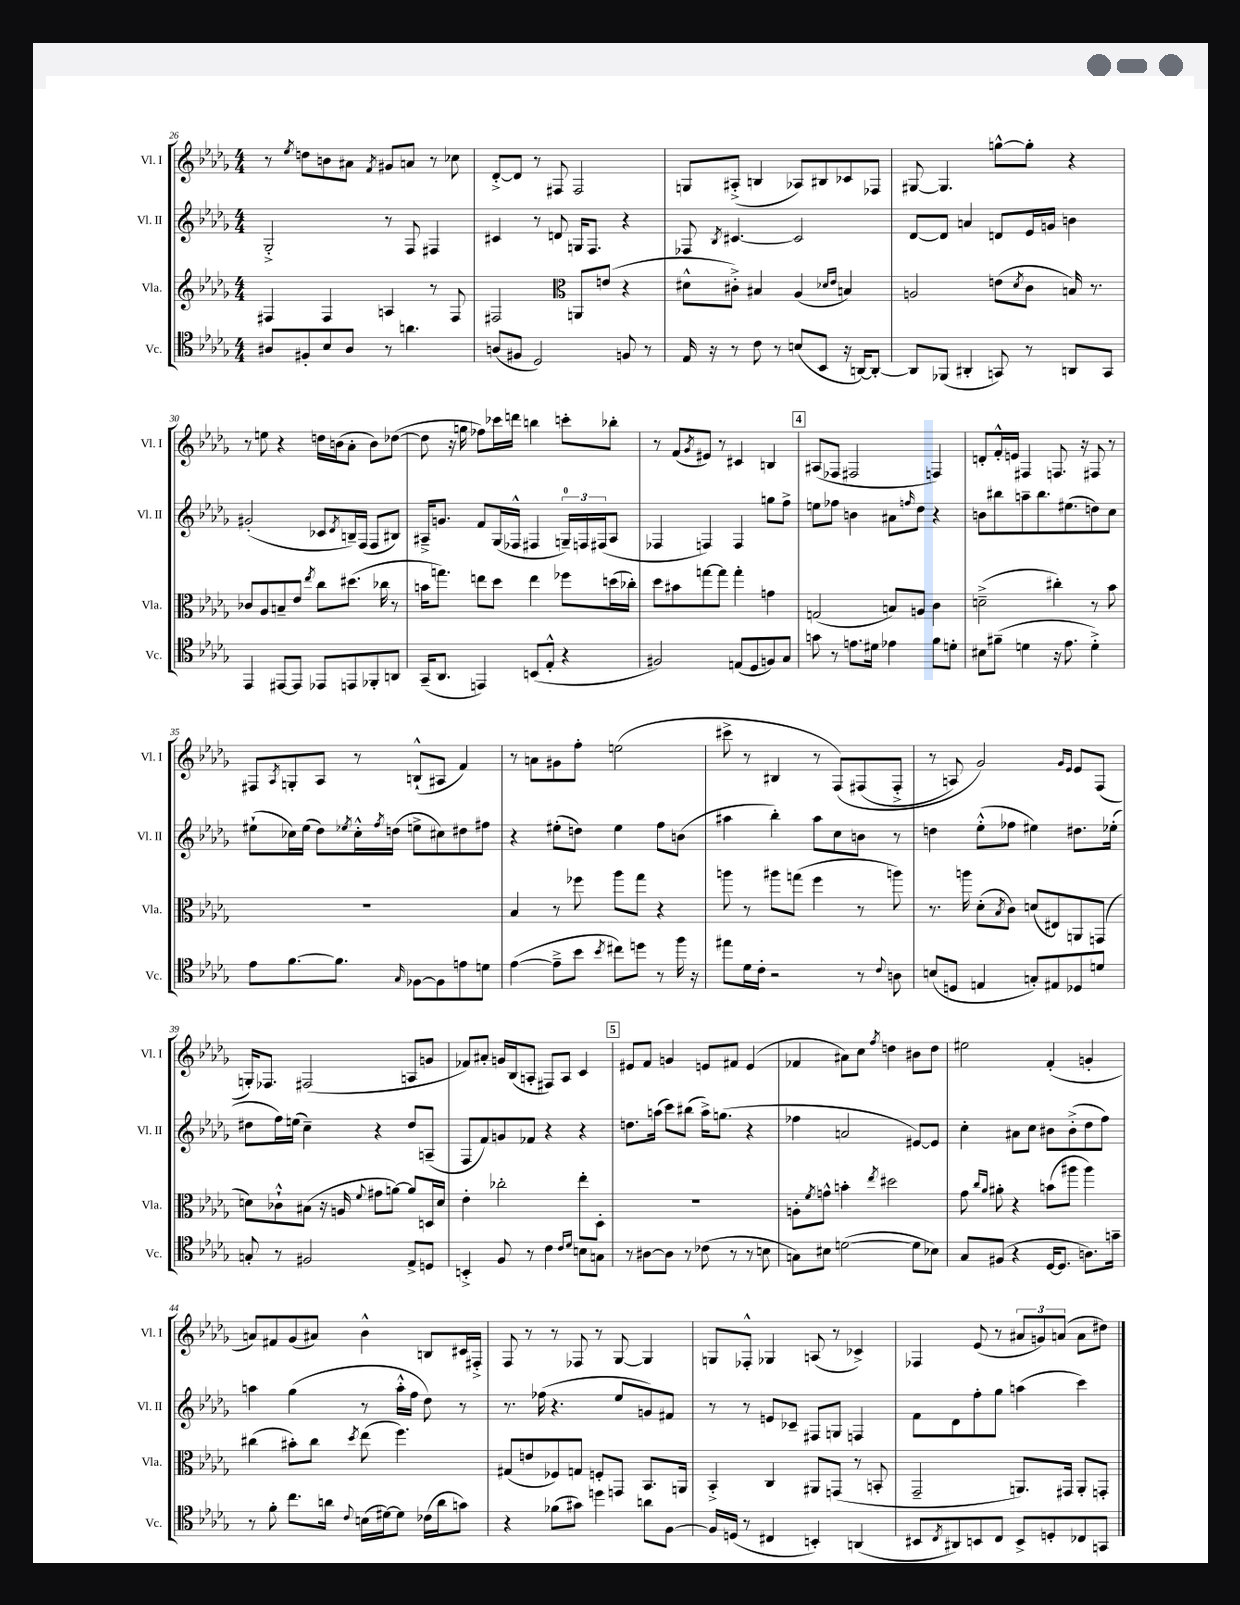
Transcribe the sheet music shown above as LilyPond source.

<<
\new StaffGroup <<
\new Staff = "s0" \with { instrumentName = "Vl. I" shortInstrumentName = "Vl. I" } {
    \clef treble \key des \major \numericTimeSignature \time 4/4
    r8 \acciaccatura { ees''8 } d''8 b'8 ais'8 \acciaccatura { f'8 } gis'8 a'8 r8 ces''8 |
    des'8~-.-> des'8 r8 fis8 fis2 |
    g8 ais8-.->( b4 aes8) bis8 ces'8 fes8 |
    gis8~ gis4. g''8~-^ g''8-. r4 |
    r8 e''8 r4 d''16 b'16( aes'8-. b'8) des''8~( |
    des''8 r16 g''16 fes''8) ces'''16 d'''16 b''4 c'''8-. bes''8-. |
    r8 f'8( \acciaccatura { ges'8 } eis'8) r8 cis'4 b4 |
    \mark \markup { \box "4" } ais8( fes8 fis2 f4) |
    d'8-. f'16-.-^ e'16 fis4 f8. r16 fis8 r8 |
    fis8 \acciaccatura { aes8 } g8-. aes8 r8 b8-!-^( ais8 f'4) |
    r8 a'8 gis'8 f''8-. e''2( |
    cis'''8-> r8 bis4 r8 f8)\( fis8( fis8-.-> |
    r8 a8) ges'2\) \grace { ges'16 ees'16 } ees'8 f8( |
    g16-.) fes8. fis2( a8 g'8 |
    fes'8) ais'8-. g'16 bes16( a8-. fis8) a8 c'4 |
    \mark \markup { \box "5" } eis'8 f'8 g'4 e'8 fis'8 e'4( |
    fes'4 ais'8) c''8 \acciaccatura { f''8 } d''4 bis'8 d''8 |
    eis''2 f'4-.( g'4-. |
    a'8) fis'8 ges'8( ais'8) bes'4-^ b8 cis'16 fis16-.-> |
    f8 r8 r8 fes8 r8 ges8~ ges4 |
    g8 fes8-.-^ ges4 a8( r8 ces'4->) |
    fes4 ees'8( r8 \tuplet 3/2 { ais'8 g'8) a'8( } a'8 dis''8) \bar "|." |
}
\new Staff = "s1" \with { instrumentName = "Vl. II" shortInstrumentName = "Vl. II" } {
    \clef treble \key des \major \numericTimeSignature \time 4/4
    ges2-.-> r8 f8 fis4 |
    cis'4 r8 d'8 g16 f8. r4 |
    fes8 \acciaccatura { bes8 } cis'4.~ cis'2 |
    des'8~ des'8 a'4 d'8 ees'16 g'16 b'4 |
    gis'2-.( ces'8 \acciaccatura { des'8 } b16--) f16( f8 bis8) |
    ais16---> g'8. f'8 ges16( fes16-^ fis4 \tuplet 3/2 { g16-0--) f16 fis16( } ais8 |
    fes4 f4) f4 g''8 f''8-> |
    \mark \markup { \box "4" } e''8 fes''8 b'4 ais'8 \grace { f''16 } des''8 r4 |
    b'8 bis''8 a''8-- bis''8. eis''8.( d''8) c''8 |
    eis''8-!( ces''16) eis''16( des''8) \acciaccatura { ees''8 } ces''16-.-^ \acciaccatura { f''8 } d''16( e''8-> cis''8) dis''8 fis''8 |
    r4 eis''8-.( d''8) eis''4 f''8 b'8( |
    ais''4 bes''4-.) ais''8 c''8 b'8 r8 |
    d''4 ees''8-.-^( fes''8 eis''4) dis''8. ees''16-.( |
    dis''8 f''16) e''16( c''4--) r4 dis''8 a8--( |
    f8 f'8) g'8 fes'8 r4 r4 |
    \mark \markup { \box "5" } d''8. a''16( c'''8) bis''8( a''16->) g''8.( r4 |
    fes''4 a'2 eis'8~) eis'8 |
    c''4-. ais'8 c''8 bis'8 bis'8-.->( des''8 f''8) |
    a''4 ges''4( r8 a''16-.-^ f''16 des''8) r8 |
    r8. fes''16( r4. ees''8 g'8) fis'8 |
    r8 r8 e'8 ces'8-- fis8 g8 f4 |
    f'8 des'8 f''8-. ges''8 a''4( c'''4) \bar "|." |
}
\new Staff = "s2" \with { instrumentName = "Vla." shortInstrumentName = "Vla." } {
    \clef treble \key des \major \numericTimeSignature \time 4/4
    fis4 fis4 a4 r8 fis8 |
    fis2 \clef alto a,8 e'8( r4 |
    dis'8-^ cis'8-.->) bis4 aes4( \grace { des'16 ees'16 } b4) |
    a2 e'8( \acciaccatura { des'8 } c'8 b16) r8. |
    ces'8 aes8 b8-- ees'8 \acciaccatura { ees''8 } c''8 dis''8.( ces''16 r8 |
    b'16 g''8.) e''8 des''8 e''4 fes''8 d''16( ces''16-.) |
    des''8 bis'8 g''8~ g''8 g''4-. g'4 |
    \mark \markup { \box "4" } g2( b8) a8 c'4 |
    d'2--->( cis''4-.) r8 bes'8 |
    R1 |
    bes4 r8 fes''8 aes''8 ges''8 r4 |
    a''8 r8 ais''8 g''8( f''4 r8 a''8) |
    r8. a''16 des'8-.( \acciaccatura { bes8 } c'8) d'8( eis8) a,8 g,8( |
    d'8) ces'8-!-^ bis8( r16 a16 \appoggiatura { f'8 } gis'8 a'8~) a'8 d16 d'16 |
    ees'4-. ces''2-. ees''8-. des8-. |
    \mark \markup { \box "5" } R1 |
    a8-. \acciaccatura { f'8 } g'8-^ b'4-. \acciaccatura { ees''8 } dis''2 |
    ges'8 \grace { c''16 aes'16 } ais'8-. r4 b'8( ais''8 ais''4) |
    cis''4( bis'8-.) cis''8 \acciaccatura { des''8 } ees''8( f''4.) |
    gis8( e'8 fes8) g8 f8-. g,8 bes,8. a,16 |
    bes,4-.-> c4 ais,8 g,8( r8 b,8-. |
    ges,2-- a,8.) gis,16 a,8-. g,8-. \bar "|." |
}
\new Staff = "s3" \with { instrumentName = "Vc." shortInstrumentName = "Vc." } {
    \clef tenor \key des \major \numericTimeSignature \time 4/4
    ais8 fis8-. bes8 ais8 r8 a'4. |
    a8( fis8 des2) f8 r8 |
    ees16 r16 r8 c'8 r8 b8( bes,8 r16 a,16~) a,8~-. |
    a,8 fes,8( ais,4-. g,8) r8 a,8 g,8 |
    ees,4 eis,8~ eis,8 ees,8 e,8 fes,8-. a,8 |
    ges,16--( aes,8. e,4) b,8( ees8-.-^ r4 |
    fis2) e8( des8 f8) ges8 |
    \mark \markup { \box "4" } g'8 r8 e'8. dis'16 ees'4 f'8 d'8-. |
    bis8 fis'8--( d'4 r16 ees'8. d'4-.->) |
    ees'8 f'8.~ f'8. \grace { ges16 } fes8~ fes8 e'8 d'8 |
    ees'4~( ees'8---> bes'8 \acciaccatura { bes'8 } cis''8) d''8 r8 f''16 r16 |
    eis''8 des'16 c'16-. r2 r8 \appoggiatura { c'8 } a8 |
    b8( d8 e4 g8-.) eis8 des8 d'8 |
    g8-. r8 fis2 ees8-> d8 |
    b,4-.-> f8 r8 c'4 \grace { c'16 des'16 } b8 g8 |
    \mark \markup { \box "5" } r8 ais8~ ais8 r8 ces'8( r8 r8 b8 |
    g8) bis8 d'2~( d'8 bes8) |
    ges8 fis8( r4 des16~ des8. a8.) g'16-- |
    r8 f'8-. c''8. a'16 \appoggiatura { c'8 } b16( dis'16~) dis'8 ces'16( a'16 g'8) |
    r4 fes'8( gis'8) d''4 a'8 f8~ |
    f16 d16( r8 cis4 b,4-.) a,4( |
    bis,8 \acciaccatura { c8 } ais,8) b,8 c8 b,8-> d8-. ces8 g,8 \bar "|." |
}
>>
>>
\layout { \context { \Score currentBarNumber = #26 } }
